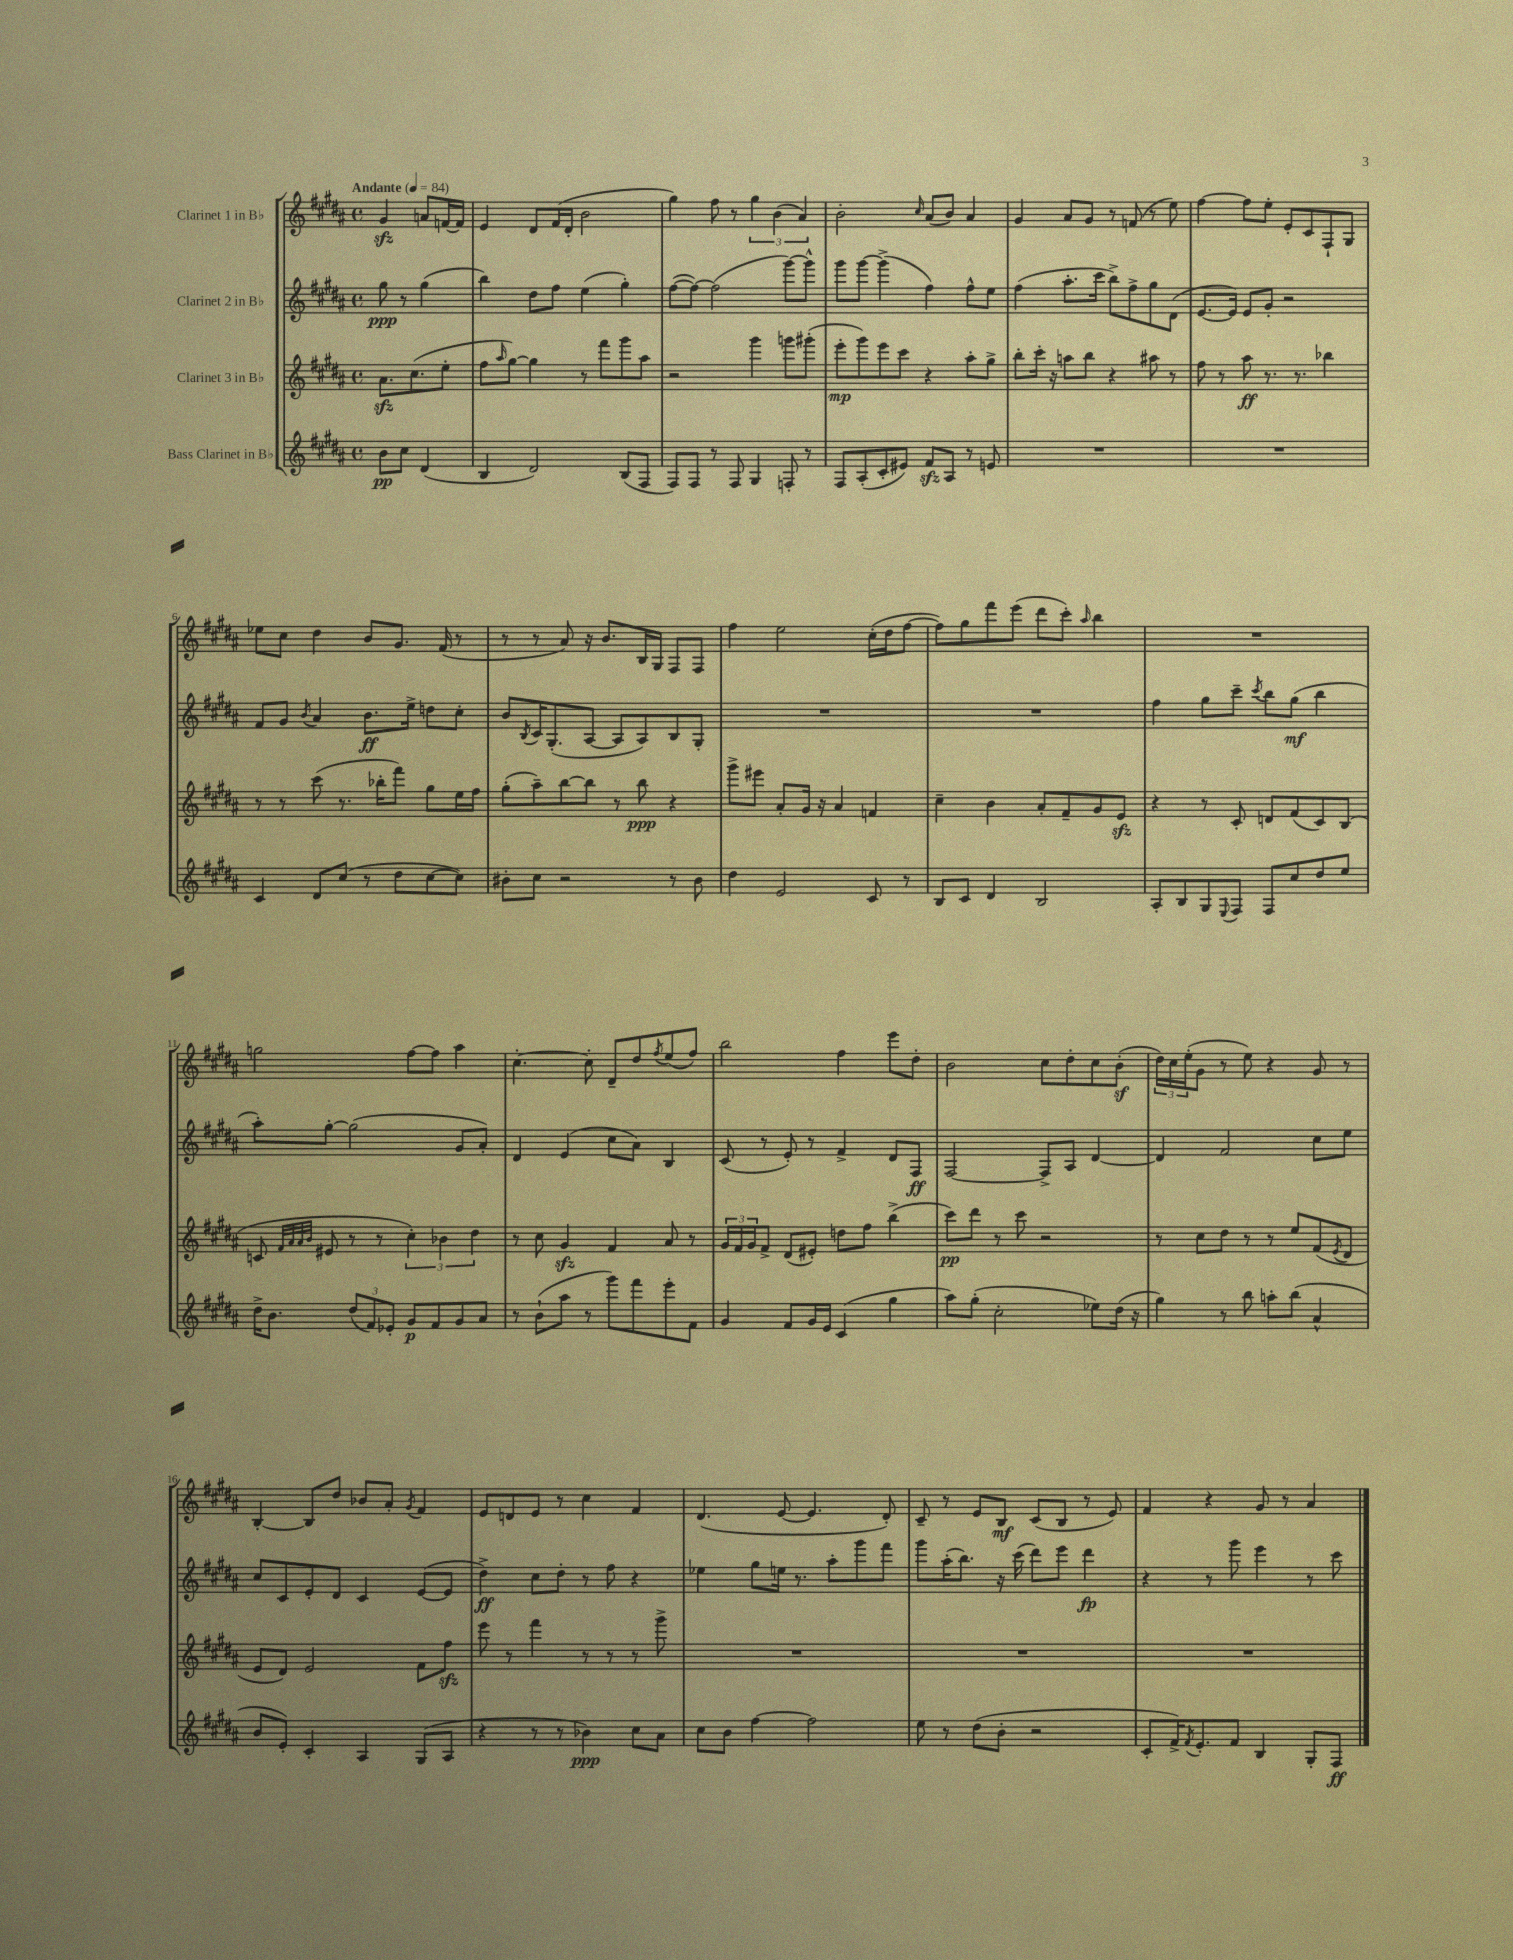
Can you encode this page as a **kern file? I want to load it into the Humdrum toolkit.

**kern	**kern	**kern	**kern
*staff4	*staff3	*staff2	*staff1
*clefG2	*clefG2	*clefG2	*clefG2
*k[f#c#g#d#a#]	*k[f#c#g#d#a#]	*k[f#c#g#d#a#]	*k[f#c#g#d#a#]
*M4/4	*M4/4	*M4/4	*M4/4
*met(c)	*met(c)	*met(c)	*met(c)
*MM84	*MM84	*MM84	*MM84
8b	8.a#	8gg#	4g#
8cc#	.	8r	.
.	(8.cc#	.	.
(4d#	.	(4gg#	8a
.	8ee'	.	[16f
.	.	.	16f]
=	=	=	=
4B	8ff#	4bb)	4e
.	16qqaa#	.	.
.	[8gg#)	.	.
2d#)	4gg#]	8dd#	8d#
.	.	8ff#	(16f#
.	.	.	16d#'
.	8r	(4ee	2b
.	8fff#	.	.
(8B	8ggg#	4gg#')	.
8F#	8aa#	.	.
=	=	=	=
8F#)	2r	([8ff#	4gg#)
8F#	.	8ff#_)	.
8r	.	(2ff#]	8ff#
8F#	.	.	8r
4G#	4ggg#	.	6gg#
.	.	.	(6b
8F'	8ggg	[8ggg#)	.
.	.	.	6a#)
8r	(8ggg#'	8ggg#^^]	.
=	=	=	=
8F#	8eee'	8ggg#	2b'
(8A#'	8ggg#)	[8ggg#	.
8c#'	8eee	(4ggg#^]	.
8e#)	8ccc#	.	.
.	.	.	16qqcc#
8f#	4r	4ff#)	(8a#
8A#	.	.	8b)
8r	8aa#'	8ff#^^	4a#
8e	8gg#^	8ee	.
=	=	=	=
1r	8bb'	(4ff#	4g#
.	16ccc#'	.	.
.	16r	.	.
.	8aa	8.aa#'	8a#
.	8bb	.	8g#
.	.	16ccc#	.
.	4r	8bb^)	8r
.	.	8ff#^	(8f
.	8aa#	8gg#	8r
.	8r	(8d#	8ee)
=	=	=	=
1r	8ff#	[8.e	[4ff#
.	8r	.	.
.	.	16e])	.
.	8aa#	8e	8ff#]
.	8.r	8g#'	8ee'
.	.	2r	8e'
.	8.r	.	.
.	.	.	8c#
.	4bb-	.	8F#`
.	.	.	8G#
=	=	=	=
4c#	8r	8f#	8ee-
.	8r	8g#	8cc#
.	.	8qb	.
8d#	(8ccc#	4a#	4dd#
(8cc#	8.r	.	.
8r	.	8.b	8b
.	16bb-'	.	.
8dd#	8fff#)	.	8.g#
.	.	16ee^	.
[8cc#	8gg#	8dd	.
.	.	.	(16f#
8cc#])	16ee	8cc#'	8r
.	16ff#	.	.
=	=	=	=
8b#'	(8gg#'	8b	8r
.	.	8qB	.
8cc#	8aa#~)	16c#	8r
.	.	(8.G#'	.
2r	[8bb	.	8a#)
.	8bb]	[8A#	16r
.	.	.	8.b
.	8r	8A#]	.
.	8bb	8A#)	16B
.	.	.	16G#
8r	4r	8B	8F#
8b#	.	8G#'	8F#
=	=	=	=
4dd#	8ggg#^	1r	4ff#
.	8eee#	.	.
2e	8a#'	.	2ee
.	16g#	.	.
.	16r	.	.
.	4a#	.	.
8c#	4f	.	(16cc#'
.	.	.	16dd#
8r	.	.	[8ff#
=	=	=	=
8B	4cc#~	1r	8ff#])
8c#	.	.	8gg#
4d#	4b	.	8fff#
.	.	.	(8eee
2B	8a#'	.	8ddd#
.	8f#~	.	8ccc#')
.	.	.	16qqaa#
.	8g#	.	4bb
.	8e	.	.
=	=	=	=
8A#'	4r	4ff#	1r
8B	.	.	.
8G#	8r	8gg#	.
8qqE	.	.	.
8F#	8c#'	8ccc#~	.
.	.	8qccc#	.
8F#	8d	8bb	.
8cc#	(8f#	(8gg#	.
8dd#	8c#)	4bb	.
8ee	(8B	.	.
=	=	=	=
16dd#^	8c	8aa#')	2gg
8.b	.	.	.
.	32qqf#	.	.
.	32qqa#	.	.
.	32qqa#	.	.
.	32qqb	.	.
.	8e#	[8gg#'	.
(12dd#	8r	(2gg#]	.
12f#)	.	.	.
.	8r	.	.
12e-'	.	.	.
8g#	6cc#')	.	[8ff#
8f#	.	.	8ff#]
.	6b-	.	.
8g#	.	8g#	4aa#
.	6dd#	.	.
8a#	.	8a#')	.
=	=	=	=
8r	8r	4d#	[4.cc#'
(8b`	8cc#	.	.
8aa#	4g#	(4e	.
8r	.	.	8cc#']
8ggg#)	4f#	8cc#	8d#~
8fff#	.	8a#)	8dd#
.	.	.	8qff#
8eee'	8a#	4B	(8ee
8f#	8r	.	8ff#)
=	=	=	=
4g#	24g#	(8c#	2bb
.	24f#	.	.
.	24g#	.	.
.	8f#^	8r	.
8f#	(8d#	8e')	.
16g#	8e#')	8r	.
16e	.	.	.
(4c#	8dd	4f#^	4ff#
.	8ff#	.	.
4gg#	(4bb^	8d#	8eee
.	.	8F#	8dd#'
=	=	=	=
8aa#)	8ccc#)	[2F#	2b
(8gg#'	8ddd#	.	.
2cc#'	8r	.	.
.	8ccc#	.	.
.	2r	8F#^]	8cc#
.	.	8A#	8dd#'
8ee-)	.	[4d#	8cc#
(16dd#	.	.	(8b'
16r	.	.	.
=	=	=	=
4gg#)	8r	4d#]	24dd#)
.	.	.	24cc#
.	.	.	(24ee'
.	8cc#	.	8g#
8r	8dd#	2f#	8r
8bb	8r	.	8ee)
8aa'	8r	.	4r
(8bb	8ee	.	.
4a#^^	(8f#	8cc#	8g#
.	8qe	.	.
.	8d#	8ee	8r
=	=	=	=
8b	8e	8cc#	[4B'
8e')	8d#)	8c#	.
4c#'	2e	8e'	8B]
.	.	8d#	8dd#
4A#	.	4c#	8b-
.	.	.	8a#'
.	.	.	8qg#
(8G#	8f#	([8e	4f#
8A#	8ff#	8e]	.
=	=	=	=
4r	8eee	4dd#^)	8e
.	8r	.	8d
8r	4fff#	8cc#	8e
8r	.	8dd#'	8r
4b-)	8r	8r	4cc#
.	8r	8ff#	.
8cc#	8r	4r	4f#
8a#	8ggg#^	.	.
=	=	=	=
8cc#	1r	4ee-	(4.d#
8b	.	.	.
[4ff#	.	8gg#	.
.	.	16ee	[8e
.	.	8.r	.
2ff#]	.	.	4.e]
.	.	8aa#'	.
.	.	8ggg#	.
.	.	8fff#	8d#')
=	=	=	=
8ee	1r	8ggg#	8c#~
8r	.	(16aa#'	8r
.	.	8.bb)	.
(8dd#	.	.	8e
8b'	.	16r	8B
.	.	(16ccc#	.
2r	.	8ddd#)	(8c#
.	.	8eee	8B
.	.	4ddd#	8r
.	.	.	8e)
=	=	=	=
8c#'	1r	4r	4f#
16f#^)	.	.	.
8qf#	.	.	.
8.e'	.	.	.
.	.	8r	4r
8f#	.	8ggg#	.
4B	.	4eee	8g#
.	.	.	8r
8G#'	.	8r	4a#
8F#	.	8ccc#	.
==	==	==	==
*-	*-	*-	*-
